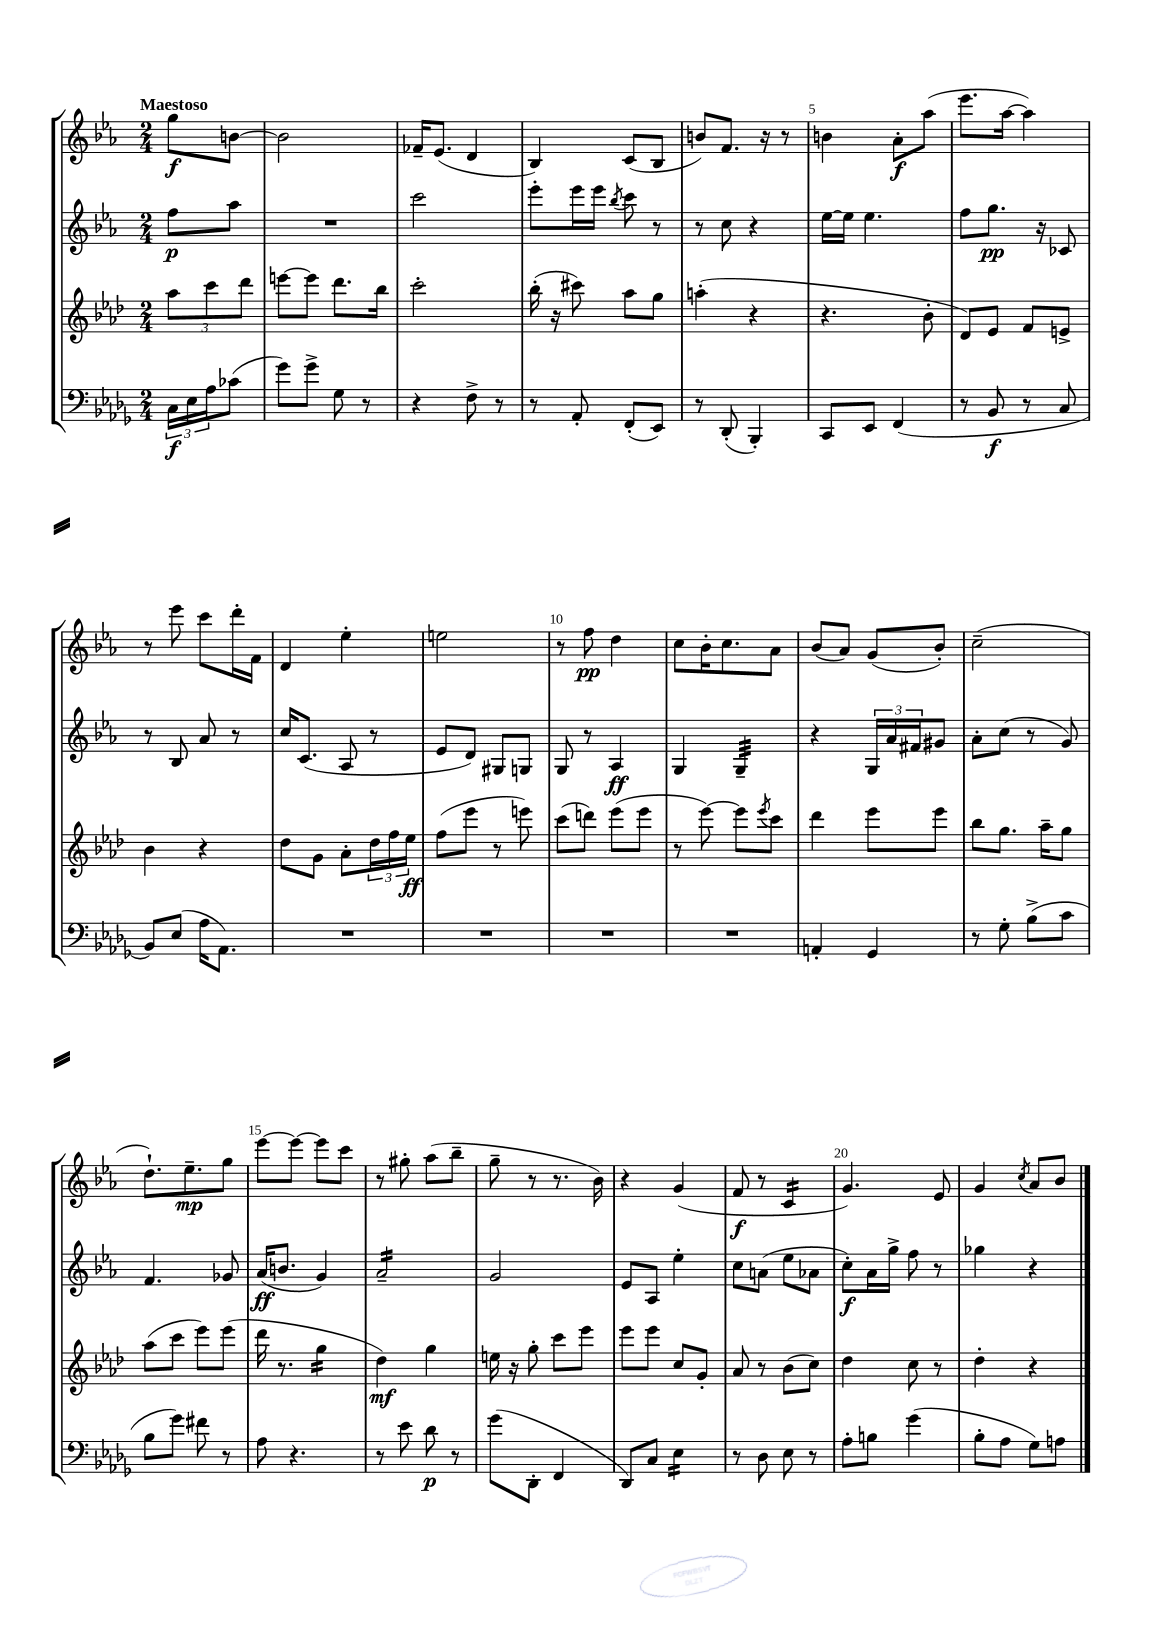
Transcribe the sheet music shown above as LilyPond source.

<<
\new StaffGroup <<
\new Staff = "s0" {
    \clef treble \key ees \major \numericTimeSignature \time 2/4 \partial 4 \tempo "Maestoso"
    g''8\f b'8~ |
    b'2 |
    fes'16-- ees'8.( d'4 |
    bes4) c'8( bes8 |
    b'8) f'8. r16 r8 |
    b'4 aes'8-.\f aes''8( |
    ees'''8. aes''16~ aes''4) |
    r8 ees'''8 c'''8 d'''16-. f'16 |
    d'4 ees''4-. |
    e''2 |
    r8 f''8\pp d''4 |
    c''8 bes'16-. c''8. aes'8 |
    bes'8( aes'8) g'8( bes'8-.) |
    c''2--( |
    d''8.-!) ees''8.--\mp g''8 |
    ees'''8~ ees'''8~ ees'''8 c'''8 |
    r8 gis''8-. aes''8( bes''8-- |
    g''8-- r8 r8. bes'16) |
    r4 g'4( |
    f'8\f r8 c'4:16 |
    g'4.) ees'8 |
    g'4 \acciaccatura { c''8 } aes'8 bes'8 \bar "|." |
}
\new Staff = "s1" {
    \clef treble \key ees \major \numericTimeSignature \time 2/4 \partial 4
    f''8\p aes''8 |
    R2 |
    c'''2 |
    ees'''8-. ees'''16 ees'''16 \acciaccatura { bes''8 } c'''8 r8 |
    r8 c''8 r4 |
    ees''16~ ees''16 ees''4. |
    f''8 g''8.\pp r16 ces'8 |
    r8 bes8 aes'8 r8 |
    c''16 c'8.( aes8 r8 |
    ees'8 d'8) gis8 g8 |
    g8 r8 aes4\ff |
    g4 g4:32-- |
    r4 \tuplet 3/2 { g16 aes'16 fis'16 } gis'8 |
    aes'8-. c''8( r8 g'8) |
    f'4. ges'8 |
    aes'16\ff( b'8. g'4) |
    aes'2:16-- |
    g'2 |
    ees'8 aes8 ees''4-. |
    c''8 a'8( ees''8 aes'8 |
    c''8-.\f) aes'16 g''16-> f''8 r8 |
    ges''4 r4 \bar "|." |
}
\new Staff = "s2" {
    \clef treble \key aes \major \numericTimeSignature \time 2/4 \partial 4
    \tuplet 3/2 { aes''8 c'''8 des'''8 } |
    e'''8~ e'''8 des'''8. bes''16 |
    c'''2-. |
    bes''16-.( r16 cis'''8) aes''8 g''8 |
    a''4-.( r4 |
    r4. bes'8-. |
    des'8) ees'8 f'8 e'8-> |
    bes'4 r4 |
    des''8 g'8 aes'8-. \tuplet 3/2 { des''16 f''16 ees''16\ff } |
    f''8( ees'''8 r8 e'''8) |
    c'''8( d'''8) ees'''8( ees'''8 |
    r8 ees'''8~) ees'''8 \acciaccatura { ees'''8 } c'''8 |
    des'''4 ees'''8 ees'''8 |
    bes''8 g''8. aes''16-- g''8 |
    aes''8( c'''8 ees'''8) ees'''8( |
    des'''16 r8. g''4:16 |
    des''4\mf) g''4 |
    e''16 r16 g''8-. c'''8 ees'''8 |
    ees'''8 ees'''8 c''8 g'8-. |
    aes'8 r8 bes'8( c''8) |
    des''4 c''8 r8 |
    des''4-. r4 \bar "|." |
}
\new Staff = "s3" {
    \clef bass \key des \major \numericTimeSignature \time 2/4 \partial 4
    \tuplet 3/2 { c16\f ees16 aes16 } ces'8( |
    ges'8) ges'8-> ges8 r8 |
    r4 f8-> r8 |
    r8 aes,8-. f,8-.( ees,8) |
    r8 des,8-.( bes,,4-.) |
    c,8 ees,8 f,4( |
    r8 bes,8\f r8 c8 |
    bes,8) ees8( aes16 aes,8.) |
    R2 |
    R2 |
    R2 |
    R2 |
    a,4-. ges,4 |
    r8 ges8-. bes8->( c'8 |
    bes8 ges'8) fis'8 r8 |
    aes8 r4. |
    r8 ees'8 des'8\p r8 |
    ges'8( des,8-. f,4 |
    des,8) c8 ees4:16 |
    r8 des8 ees8 r8 |
    aes8-. b8 ges'4( |
    bes8-. aes8 ges8) a8 \bar "|." |
}
>>
>>
\layout { \context { \Score \override BarNumber.break-visibility = ##(#f #t #t) barNumberVisibility = #(every-nth-bar-number-visible 5) } }
